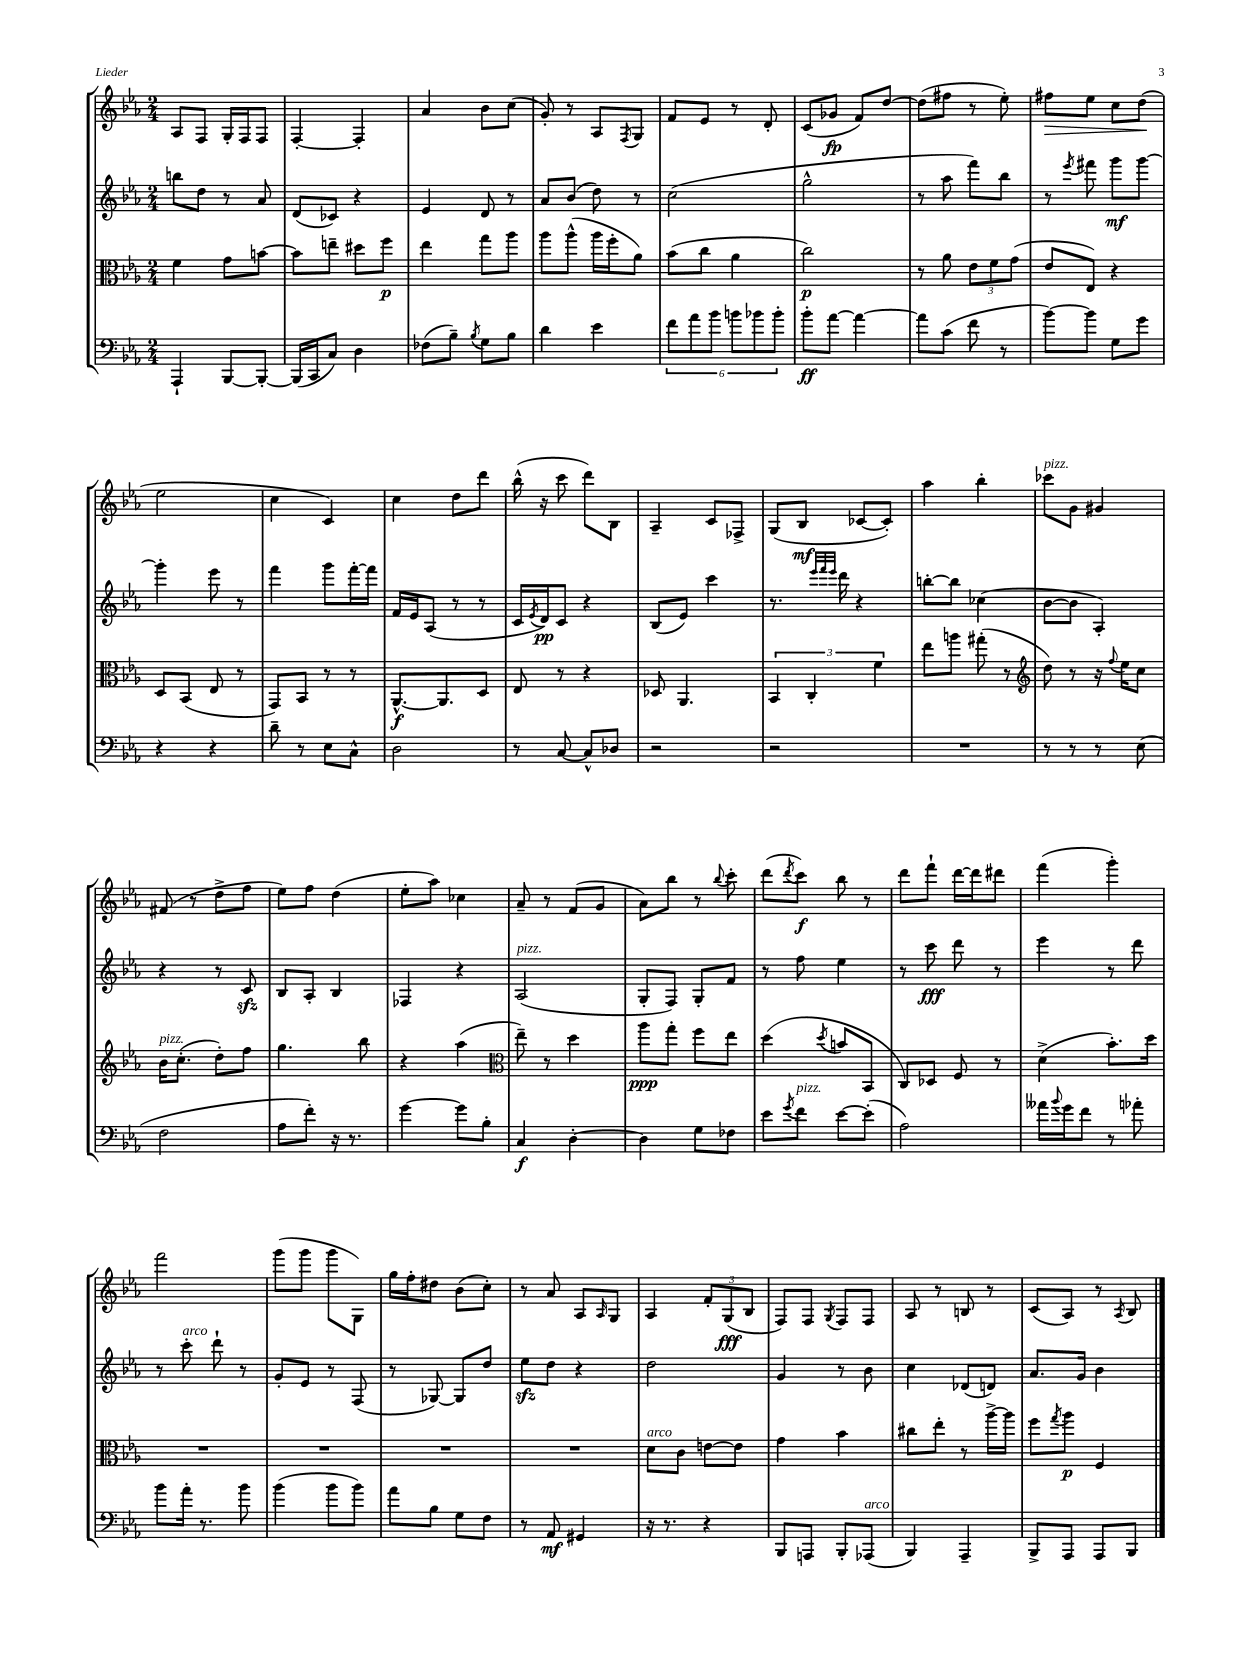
<<
\new StaffGroup <<
\new Staff = "s0" {
    \clef treble \key ees \major \numericTimeSignature \time 2/4
    aes8 f8 g16-. f16 f8 |
    f4~-. f4-. |
    aes'4 bes'8 c''8( |
    g'8-.) r8 aes8 \acciaccatura { f8 } g8 |
    f'8 ees'8 r8 d'8-. |
    c'8( ges'8\fp f'8) d''8~ |
    d''8( fis''8 r8 ees''8-.) |
    fis''8\> ees''8 c''8 d''8\!( |
    ees''2 |
    c''4 c'4) |
    c''4 d''8 d'''8 |
    bes''16-^( r16 c'''8 d'''8) bes8 |
    aes4-- c'8 fes8-> |
    g8( bes8\mf ces'8~ ces'8-.) |
    aes''4 bes''4-. |
    ces'''8^\markup { \italic "pizz." } g'8 gis'4 |
    fis'8( r8 d''8-> f''8 |
    ees''8) f''8 d''4( |
    ees''8-. aes''8) ces''4 |
    aes'8-- r8 f'8( g'8 |
    aes'8) bes''8 r8 \appoggiatura { bes''8 } c'''8-. |
    d'''8( \acciaccatura { d'''8 } c'''8\f) bes''8 r8 |
    d'''8 f'''8-! d'''16~ d'''16 dis'''8 |
    f'''4( g'''4-.) |
    f'''2 |
    g'''8( g'''8 g'''8 g8) |
    g''16 f''16-. dis''8 bes'8( c''8-.) |
    r8 aes'8 aes8 \grace { aes16 } g8 |
    aes4 \tuplet 3/2 { f'8-. g8\fff( bes8 } |
    f8) f8 \acciaccatura { g8 } f8 f8 |
    aes8 r8 b8 r8 |
    c'8( aes8) r8 \acciaccatura { aes8 } bes8 \bar "|." |
}
\new Staff = "s1" {
    \clef treble \key ees \major \numericTimeSignature \time 2/4
    b''8 d''8 r8 aes'8 |
    d'8( ces'8) r4 |
    ees'4 d'8 r8 |
    aes'8 bes'8( d''8) r8 |
    c''2( |
    g''2-^ |
    r8 aes''8 f'''8) bes''8 |
    r8 \acciaccatura { ees'''8 } fis'''8 g'''8\mf g'''8~ |
    g'''4-. ees'''8 r8 |
    f'''4 g'''8 f'''16~-. f'''16 |
    f'16 ees'16 aes8( r8 r8 |
    c'16 \acciaccatura { ees'8 } d'16\pp) c'8 r4 |
    bes8( ees'8) c'''4 |
    r8. \grace { ees'''32 f'''32 ees'''32 } d'''16 r4 |
    b''8~-. b''8 ces''4( |
    bes'8~ bes'8 aes4-.) |
    r4 r8 c'8\sfz |
    bes8 aes8-. bes4 |
    fes4 r4 |
    aes2^\markup { \italic "pizz." }( |
    g8-. f8) g8-. f'8 |
    r8 f''8 ees''4 |
    r8 c'''8\fff d'''8 r8 |
    ees'''4 r8 d'''8 |
    r8 c'''8-.^\markup { \italic "arco" } d'''8-! r8 |
    g'8-. ees'8 r8 f8( |
    r8 ges8~) ges8 d''8 |
    ees''8\sfz d''8 r4 |
    d''2 |
    g'4 r8 bes'8 |
    c''4 des'8( d'8) |
    aes'8. g'16 bes'4 \bar "|." |
}
\new Staff = "s2" {
    \clef alto \key ees \major \numericTimeSignature \time 2/4
    f'4 g'8 b'8~ |
    b'8 e''8-- dis''8 f''8\p |
    ees''4 g''8 aes''8 |
    aes''8 aes''8-^( aes''16 f''16-. aes'8) |
    bes'8( c''8 aes'4 |
    c''2\p) |
    r8 aes'8 \tuplet 3/2 { ees'8 f'8 g'8( } |
    ees'8 ees8) r4 |
    d8 bes,8( ees8 r8 |
    g,8) bes,8 r8 r8 |
    aes,8.~-^\f aes,8. d8 |
    ees8 r8 r4 |
    des8 aes,4. |
    \tuplet 3/2 { bes,4 c4-. f'4 } |
    ees''8 a''8 gis''8-.( r8 |
    \clef treble d''8) r8 r16 \appoggiatura { f''8 } ees''16 c''8 |
    bes'16^\markup { \italic "pizz." } c''8.-.( d''8-.) f''8 |
    g''4. bes''8 |
    r4 aes''4( |
    \clef alto ees''8--) r8 d''4 |
    aes''8\ppp g''8-. f''8 ees''8 |
    d''4( \acciaccatura { d''8 } b'8 bes,8 |
    c8) des8 f8 r8 |
    d'4->( bes'8.-.) d''16 |
    R2 |
    R2 |
    R2 |
    R2 |
    d'8^\markup { \italic "arco" } c'8 e'8~ e'8 |
    g'4 bes'4 |
    cis''8 ees''8-. r8 aes''16~-> aes''16 |
    f''8 \acciaccatura { g''8 } aes''8\p f4 \bar "|." |
}
\new Staff = "s3" {
    \clef bass \key ees \major \numericTimeSignature \time 2/4
    aes,,4-! bes,,8~ bes,,8~-. |
    bes,,16( c,16 c8) d4 |
    fes8( bes8--) \acciaccatura { bes8 } g8 bes8 |
    d'4 ees'4 |
    \tuplet 6/4 { f'8 aes'8 bes'8 b'8 bes'8 bes'8-. } |
    bes'8-.\ff aes'8~ aes'4~ |
    aes'8 c'8( f'8 r8 |
    bes'8~) bes'8 g8 g'8 |
    r4 r4 |
    d'8-- r8 ees8 c8-^ |
    d2 |
    r8 c8~ c8-^ des8 |
    r2 |
    r2 |
    R2 |
    r8 r8 r8 ees8( |
    f2 |
    aes8 f'8-.) r16 r8. |
    g'4~ g'8 bes8-. |
    c4\f d4~-. |
    d4 g8 fes8 |
    ees'8 \acciaccatura { g'8 } f'8^\markup { \italic "pizz." } ees'8~ ees'8-.( |
    aes2) |
    aeses'16 \appoggiatura { bes'8 } g'16 f'8 r8 aes'8-. |
    bes'8 aes'16-. r8. bes'8 |
    bes'4( bes'8 bes'8) |
    aes'8 bes8 g8 f8 |
    r8 aes,8\mf gis,4 |
    r16 r8. r4 |
    bes,,8 a,,8 bes,,8-. aes,,8^\markup { \italic "arco" }( |
    bes,,4) aes,,4-- |
    bes,,8-> aes,,8 aes,,8 bes,,8 \bar "|." |
}
>>
>>
\layout { \context { \Score \remove "Bar_number_engraver" } }
